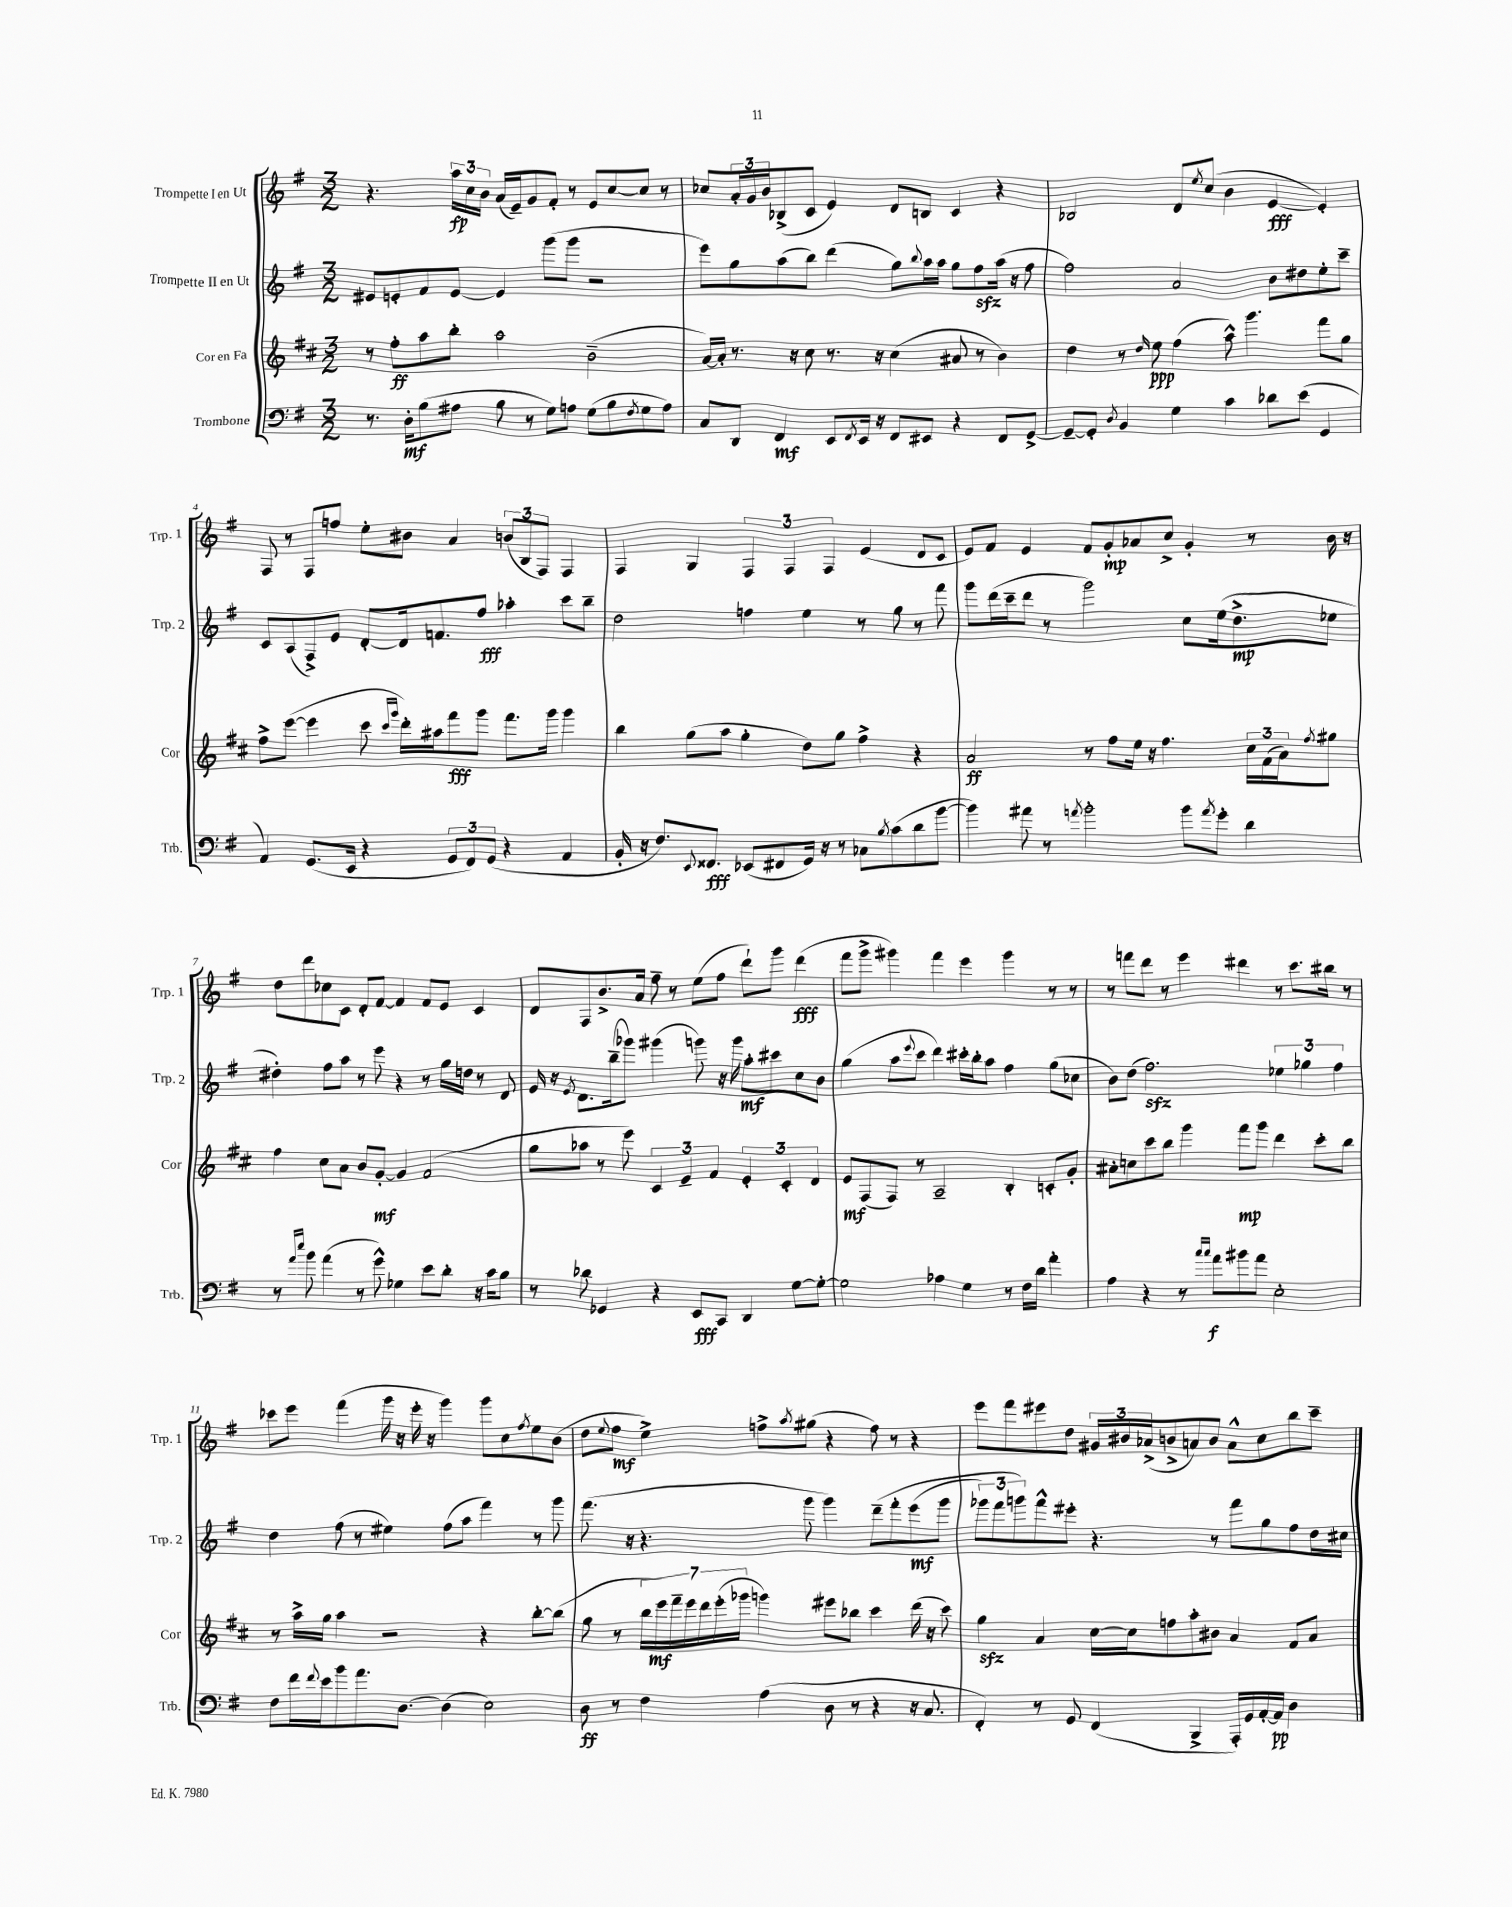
<<
\new StaffGroup <<
\new Staff = "s0" \with { instrumentName = "Trompette I en Ut" shortInstrumentName = "Trp. 1" } {
    \clef treble \key g \major \numericTimeSignature \time 3/2
    r4. \tuplet 3/2 { a''16\fp c''16 b'16 } a'16( e'16--) g'8 fis'8-. r8 e'8 c''8~ c''8 r8 |
    ces''8 \tuplet 3/2 { a'16-. g'16 b'16 } bes8->( c'8 e'4) d'8 b8 c'4 r4 |
    bes2 d'8 \acciaccatura { e''8 } c''8( b'4 e'4~\fff e'4-.) |
    fis8 r8 fis8 f''8 e''8-. bis'8 a'4 \tuplet 3/2 { b'8( b8 fis8) } fis4 |
    fis4 g4 \tuplet 3/2 { fis4 fis4 fis4 } e'4( d'8 c'8 |
    e'8) fis'8 e'4 fis'8 g'8-.\mp aes'8 c''8-> g'4-. r8 b'16 r16 |
    d''8 d'''8 ces''8 c'8 d'8-. fis'8~ fis'4 fis'8 e'8 c'4 |
    d'8 fis8 b'8.-> a'16 fis''8-- r8 e''8( fis''8 d'''8-!) g'''8 d'''4\fff( |
    fis'''8 g'''8-> gis'''4) fis'''4 e'''4 gis'''4 r8 r8 |
    r8 f'''8 d'''8 r8 e'''4 dis'''4 r8 c'''8. bis''16 r8 |
    ces'''8 e'''8 fis'''4( g'''16 r16 e'''16-. r16 g'''4) g'''8 c''8 \acciaccatura { fis''8 } e''8 b'8( |
    d''8 \appoggiatura { e''8 } fis''8\mf e''4->) f''8-> \acciaccatura { a''8 } gis''8( r4 f''8) r8 r4 |
    e'''8 fis'''8 eis'''8 d''8 \tuplet 3/2 { gis'16 bis'16 aes'16->( } b'8-> a'8) b'8 a'8-^ c''8 b''8 c'''8-- \bar "|." |
}
\new Staff = "s1" \with { instrumentName = "Trompette II en Ut" shortInstrumentName = "Trp. 2" } {
    \clef treble \key g \major \numericTimeSignature \time 3/2
    eis'8 e'8-. fis'8 e'8~ e'4 g'''8( g'''8 r2 |
    e'''8) g''8 a''8( b''8) d'''4( g''8) \appoggiatura { b''8 } a''16 a''16 g''8 fis''8\sfz a''16( r16 fis''8 |
    fis''2) a'2 b'8 dis''8 e''8-. c'''8-- |
    c'8 a8( fis8->) e'8 d'8~-. d'16 f'8. fis''8\fff aes''4-. c'''8 b''8-- |
    d''2 f''4 e''4 r8 g''8 r8 fis'''8 |
    g'''8 d'''16( c'''16-- d'''8 r8 g'''2) c''8 e''16( d''8.->\mp ees''8 |
    dis''4-.) fis''8 a''8 r8 e'''8 r4 r8 g''16 d''16 r8 d'8 |
    e'16 r16 \acciaccatura { e'8 } d'8. b''16--( ges'''8) gis'''4( g'''8) r16 g'''16 a''8-.\mf cis'''8 c''8 b'8 |
    g''4( a''8 \appoggiatura { e'''8 } c'''8 d'''4) cis'''16-. b''16-. a''8 fis''4 g''8( ces''8 |
    b'8) d''8( fis''2.\sfz) \tuplet 3/2 { ees''4 ges''4 fis''4 } |
    d''4 fis''8( r8 eis''4) fis''8( a''8 fis'''4) r8 g'''8 |
    fis'''8.( r16 r4. g'''8 g'''4) d'''8--\( fis'''8-. e'''8\mf( g'''8 |
    \tuplet 3/2 { ges'''8) fis'''8 g'''8\) } fis'''8-^ eis'''8-. r4. r8 fis'''8 g''8 fis''8 d''16 cis''16 \bar "|." |
}
\new Staff = "s2" \with { instrumentName = "Cor en Fa" shortInstrumentName = "Cor" } {
    \clef treble \key d \major \numericTimeSignature \time 3/2
    r8 fis''8-.\ff a''8 b''8-. a''2 b'2--( |
    a'16~) a'16-. r8. r16 cis''8 r8. r16 cis''4( ais'8 r8 b'4) |
    d''4 r8 \grace { d''16 } e''8\ppp fis''4( a''8-^) g'''4. fis'''8 g''8 |
    fis''8-> e'''8~( e'''4 cis'''8 \grace { cis'''16 g'''16 } d'''16-.) ais''16 fis'''8\fff g'''8 fis'''8. g'''16 g'''4 |
    b''4 g''8( a''8 g''4-. d''8) g''8 fis''4-> r4 |
    a'2\ff r8 fis''8 e''16 r16 fis''4. \tuplet 3/2 { cis''16 fis'16( a'16) } \acciaccatura { fis''8 } gis''8 |
    fis''4 cis''8 a'8 b'8 g'8~-.\mf g'4 fis'2( |
    g''8 aes''8 r8 e'''8) \tuplet 3/2 { cis'4 e'4-- fis'4 } \tuplet 3/2 { e'4-. cis'4-. d'4 } |
    e'8\mf fis8( fis8) r8 a2-- b4-. c'8-. g'8-. |
    ais'8-. c''8 cis'''8 b''8 g'''4 fis'''8\mp g'''8 d'''4 cis'''8-. b''8 |
    r8 a''16-> g''16 a''4 r2 r4 b''8~-. b''8( |
    g''8 r8 \tuplet 7/4 { b''16 e'''16\mf) fis'''16-- e'''16 d'''16 e'''16-.( ges'''16 } g'''4) eis'''8 bes''8 cis'''4 d'''16( r16 cis'''8) |
    g''4\sfz a'4 cis''16~ cis''16 f''8 a''8-. bis'8 a'4 fis'8 a'8 \bar "|." |
}
\new Staff = "s3" \with { instrumentName = "Trombone" shortInstrumentName = "Trb." } {
    \clef bass \key g \major \numericTimeSignature \time 3/2
    r8. d16-.\mf b8( ais8 b8 r8 g8) a8 g8( b8 \acciaccatura { fis8 } g8 a8) |
    c8 d,8 fis,4\mf e,8 \acciaccatura { fis,8 } e,16 r16 fis,8 eis,8 r4 fis,8 g,8~-> |
    g,8~-- g,8-. \acciaccatura { d8 } b,4 g4 c'4 des'8 e'8( g,4 |
    a,4) g,8.( e,16 r4 \tuplet 3/2 { g,8 fis,8) g,8( } r4 a,4 |
    b,16-. r16 fis8.) \appoggiatura { e,8 } fisis,8.\fff ees,8( fis,8 g,16) r16 r8 ces8 \acciaccatura { b8 } c'8( d'8 b'8~ |
    b'4) ais'8 r8 \acciaccatura { a'8 } b'2-. b'8 \acciaccatura { a'8 } g'8-. d'4 |
    r8 \grace { a'16 e''16 } b'8 a'4( r8 g'8-^) ges4 e'8 d'8-. r16 c'16 b8 |
    r8 des'8 ges,4 r4 e,8\fff c,8 d,4 g8~ g8~-. |
    g2 aes4 g4 r8 fis16 d'16 a'4-. |
    a4 r4 r8 \grace { c''16 c''16 } a'8\f bis'8 a'8 e2-. |
    fis8 fis'16 \appoggiatura { fis'8 } e'16 b'8 a'8. d8.~ d4( e2) |
    d8\ff r8 fis4 a4( d8 r8 r4 r16 c8. |
    fis,4-.) r8 g,8 fis,4( b,,4-> a,,16-.) g,16 a,16~-. a,16\pp d4 \bar "|." |
}
>>
>>
